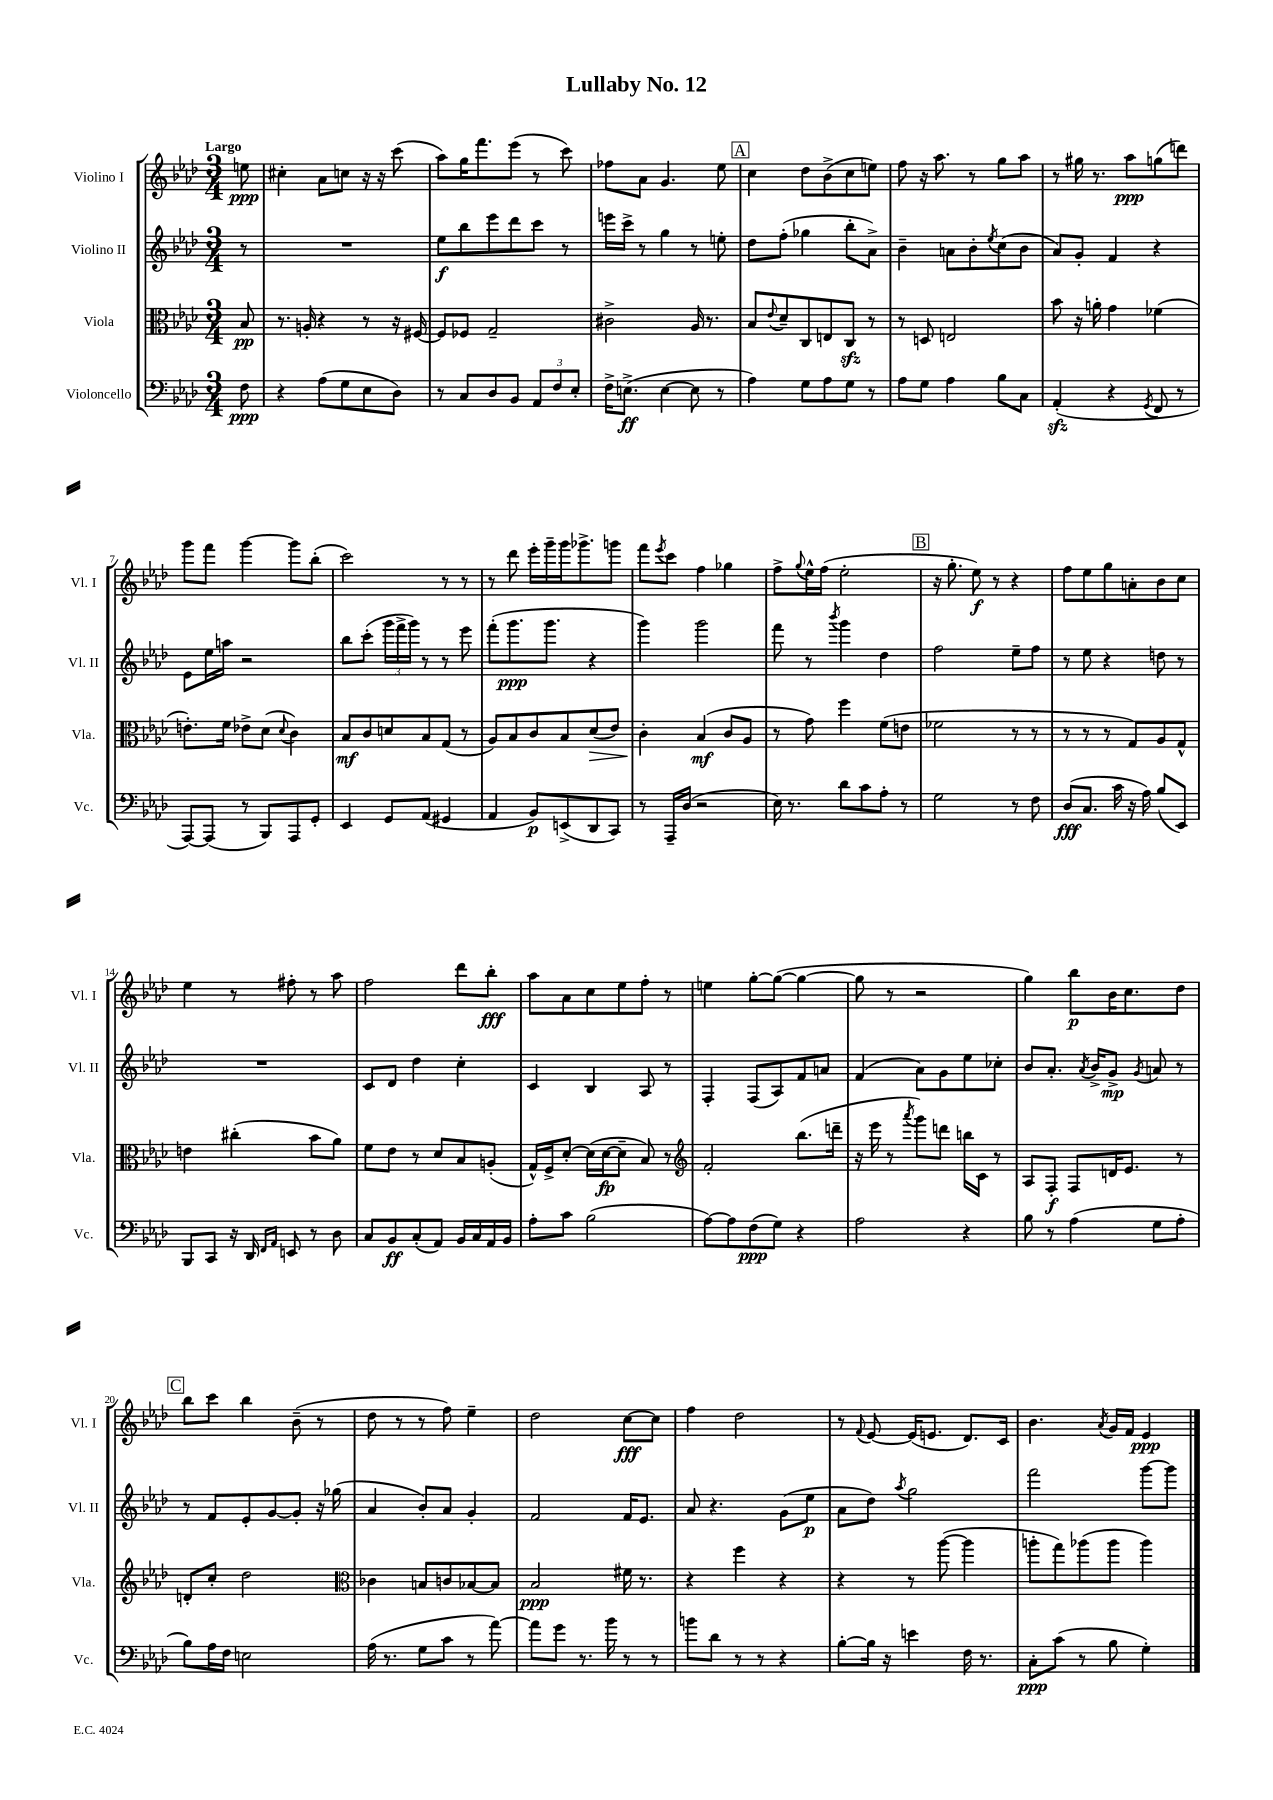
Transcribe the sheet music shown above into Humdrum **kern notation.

**kern	**dynam	**kern	**dynam	**kern	**dynam	**kern	**dynam
*part4	*part4	*part3	*part3	*part2	*part2	*part1	*part1
*staff4	*staff4	*staff3	*staff3	*staff2	*staff2	*staff1	*staff1
*I"Violoncello	*	*I"Viola	*	*I"Violino II	*	*I"Violino I	*
*I'Vc.	*	*I'Vla.	*	*I'Vl. II	*	*I'Vl. I	*
*clefF4	*	*clefC3	*	*clefG2	*	*clefG2	*
*k[b-e-a-d-]	*	*k[b-e-a-d-]	*	*k[b-e-a-d-]	*	*k[b-e-a-d-]	*
*M3/4	*	*M3/4	*	*M3/4	*	*M3/4	*
=	=	=	=	=	=	=	=
!	!	!	!	!	!	!LO:TX:a:B:t=Largo	!
8F\	ppp	8B-/	pp	8r	.	8een\	ppp
=1	=1	=1	=1	=1	=1	=1	=1
4r	.	8.r	.	2.r	.	4cc#X'\	.
.	.	16An'/	.	.	.	.	.
(8A-\L	.	4r	.	.	.	8a-\L	.
8G\	.	.	.	.	.	8ccn\J	.
8E-\	.	8r	.	.	.	16r	.
.	.	.	.	.	.	16r	.
8D-\J)	.	16r	.	.	.	(8ccc\	.
.	.	[16F#X/	.	.	.	.	.
=2	=2	=2	=2	=2	=2	=2	=2
8r	.	8F#/L]	.	8ee-\L	f	8aa-\L)	.
8C/L	.	8F-X/J	.	8bb-\	.	16gg\K	.
.	.	.	.	.	.	8.fff\	.
8D-/	.	2G~/	.	8eee-\	.	.	.
8BB-/J	.	.	.	8ddd-\	.	(8eee-\J	.
12AA-/L	.	.	.	8ccc\J	.	8r	.
12F/	.	.	.	.	.	.	.
.	.	.	.	8r	.	8ccc\)	.
12E-'/J	.	.	.	.	.	.	.
=3	=3	=3	=3	=3	=3	=3	=3
16F^\KL	.	2c#X^\	.	16eeen\LL	.	8ff-X\L	.
(8.En^\J	ff	.	.	16ccc^\JJ	.	.	.
.	.	.	.	8r	.	8a-\J	.
[4E\	.	.	.	4gg\	.	4.g/	.
8E\]	.	16A-/	.	8r	.	.	.
.	.	8.r	.	.	.	.	.
8r	.	.	.	8een'\	.	8ee-\	.
!!LO:REH:place=s1:t=A
=4	=4	=4	=4	=4	=4	=4	=4
4A-\)	.	8B-/L	.	8dd-\L	.	4cc\	.
.	.	8qqe-/	.	.	.	.	.
.	.	8d-~/	.	(8ff'\J	.	.	.
8G\L	.	8C/	.	4gg-X\	.	8dd-\L	.
8A-\	.	8En/	.	.	.	(8b-^\	.
8G\J	.	8Czz/J	.	8bb-'\L	.	8cc\	.
8r	.	8r	.	8a-^\J)	.	8een\J)	.
=5	=5	=5	=5	=5	=5	=5	=5
8A-\L	.	8r	.	4b-~\	.	8ff\	.
8G\J	.	8Dn/	.	.	.	16r	.
.	.	.	.	.	.	8.aa-\	.
4A-\	.	2En/	.	8an\L	.	.	.
.	.	.	.	8b-'\	.	8r	.
.	.	.	.	8qee-/	.	.	.
8B-\L	.	.	.	(8cc\	.	8gg\L	.
8C\J	.	.	.	8b-\J	.	8aa-\J	.
=6	=6	=6	=6	=6	=6	=6	=6
(4AA-zz'/	.	8b-\	.	8a-/L)	.	8r	.
.	.	16r	.	8g'/J	.	16gg#X\	.
.	.	16an'\	.	.	.	8.r	.
4r	.	4g\	.	4f/	.	.	.
.	.	.	.	.	.	8aa-\L	ppp
8qGG/	.	.	.	.	.	.	.
8FF/	.	(4f-X\	.	4r	.	(8ggn\	.
8r	.	.	.	.	.	8dddn\J)	.
!!LO:LB:g=z
=7	=7	=7	=7	=7	=7	=7	=7
[8AAA-/L)	.	8.en'\L)	.	8e-\L	.	8ggg\L	.
(8AAA-/J]	.	.	.	16ee-\L	.	8fff\J	.
.	.	16f\Jk	.	16aan\JJ	.	.	.
8r	.	8e-X^\L	.	2r	.	[4ggg\	.
8BBB-/L)	.	(8d-\J	.	.	.	.	.
.	.	8qqd-/	.	.	.	.	.
8AAA-/	.	4c\)	.	.	.	8ggg\L]	.
8GG'/J	.	.	.	.	.	(8bb-'\J	.
=8	=8	=8	=8	=8	=8	=8	=8
4EE-/	.	8B-/L	mf	8bb-\L	.	2ccc\)	.
.	.	8c/	.	(8ccc'\J	.	.	.
8GG/L	.	8dn/	.	24ggg\LL	.	.	.
.	.	.	.	24fff^\	.	.	.
.	.	.	.	24ggg\JJ)	.	.	.
(8AA-/J	.	8B-/	.	8r	.	.	.
4GG#X/	.	(8G/J	.	8r	.	8r	.
.	.	8r	.	8eee-\	.	8r	.
=9	=9	=9	=9	=9	=9	=9	=9
4AA-/	.	8A-/L)	.	(8fff'\L	.	8r	.
.	.	8B-/	.	8.ggg\	ppp	8ddd-\	.
8BB-/L)	p	8c/	.	.	.	16eee-'\LL	.
.	.	.	.	8.ggg\J	.	16ggg~\	.
(8EEn^/	.	8B-/	.	.	.	16ggg\J	.
.	.	.	.	.	.	8.ggg-X^\	.
!	!	!	!LO:HP:b	!	!	!	!
8DD-/	.	(8d-/	>	4r	.	.	.
8CC/J)	.	8e-/J)	.	.	.	8gggn\J	.
=10	=10	=10	=10	=10	=10	=10	=10
8r	.	4c'\	.	4ggg\)	.	8fff\L	.
.	.	.	.	.	.	8qeee-/	.
16AAA-~/LL	.	.	.	.	.	8ccc\J	.
(16D-/JJ	.	.	.	.	.	.	.
2r	.	(4B-/	] mf	2ggg\	.	4ff\	.
.	.	8c/L	.	.	.	4gg-X\	.
.	.	8A-/J	.	.	.	.	.
=11	=11	=11	=11	=11	=11	=11	=11
16E-\)	.	8r	.	8fff\	.	8ff^\L	.
8.r	.	.	.	.	.	.	.
.	.	.	.	.	.	8qqgg/	.
.	.	8g\)	.	8r	.	16ee-^^\L	.
.	.	.	.	.	.	(16ff\JJ	.
.	.	.	.	8qbbb-/	.	.	.
8d-\L	.	4ff\	.	4ggg\	.	2ee-'\	.
8c\	.	.	.	.	.	.	.
8A-'\J	.	(8f\L	.	4dd-\	.	.	.
8r	.	8en\J	.	.	.	.	.
!!LO:REH:place=s1:t=B
=12	=12	=12	=12	=12	=12	=12	=12
2G\	.	2f-X\	.	2ff\	.	16r	.
.	.	.	.	.	.	8.gg'\	.
.	.	.	.	.	.	8ee-\)	f
.	.	.	.	.	.	8r	.
8r	.	8r	.	8ee-~\L	.	4r	.
8F\	.	8r	.	8ff\J	.	.	.
=13	=13	=13	=13	=13	=13	=13	=13
(8D-/L	fff	8r	.	8r	.	8ff\L	.
8.C/J	.	8r	.	8ee-\	.	8ee-\	.
.	.	8r	.	4r	.	8gg\	.
16c\	.	.	.	.	.	.	.
16r	.	8G/L)	.	.	.	8an'\	.
16A-\)	.	.	.	.	.	.	.
(8B-/L	.	8A-/	.	8ddn\	.	8b-\	.
8EE-/J)	.	8G^^/J	.	8r	.	8cc\J	.
!!LO:LB:g=z
=14	=14	=14	=14	=14	=14	=14	=14
8BBB-/L	.	4en\	.	2.r	.	4ee-\	.
8CC/J	.	.	.	.	.	.	.
16r	.	(4cc#X'\	.	.	.	8r	.
16DD-/	.	.	.	.	.	.	.
16qqFF/LL	.	.	.	.	.	.	.
16qqAA-/JJ	.	.	.	.	.	.	.
8EEn/	.	.	.	.	.	8ff#X'\	.
8r	.	8b-\L	.	.	.	8r	.
8D-\	.	8a-\J)	.	.	.	8aa-\	.
=15	=15	=15	=15	=15	=15	=15	=15
8C/L	.	8f\L	.	8c/L	.	2ff\	.
8BB-/	ff	8e-\J	.	8d-/J	.	.	.
(8C'/	.	8r	.	4dd-\	.	.	.
8AA-/J)	.	8d-/L	.	.	.	.	.
16BB-/LL	.	8B-/	.	4cc'\	.	8ddd-\L	.
16C/	.	.	.	.	.	.	.
16AA-/	.	(8An'/J	.	.	.	8bb-'\J	fff
16BB-/JJ	.	.	.	.	.	.	.
=16	=16	=16	=16	=16	=16	=16	=16
8A-'\L	.	16G^^/LL)	.	4c/	.	8aa-\L	.
.	.	16F^/J	.	.	.	.	.
8c\J	.	[8d-'/J	.	.	.	8a-\	.
(2B-\	.	(16d-\LL]	.	4B-/	.	8cc\	.
.	.	[16d-\J	fp	.	.	.	.
.	.	8d-~\J]	.	.	.	8ee-\	.
.	.	8B-/)	.	8A-/	.	8ff'\J	.
.	.	8r	.	8r	.	8r	.
=17	=17	=17	=17	=17	=17	=17	=17
*	*	*clefG2	*	*	*	*	*
[8A-\L)	.	2f'/	.	4F'/	.	4een\	.
8A-\]	.	.	.	.	.	.	.
(8F\	ppp	.	.	(8F/L	.	[8gg'\L	.
8G\J)	.	.	.	8A-/)	.	(8gg\J_	.
4r	.	(8.bb-\L	.	8f/	.	4gg\_	.
.	.	.	.	8an/J	.	.	.
.	.	16dddn~\Jk	.	.	.	.	.
=18	=18	=18	=18	=18	=18	=18	=18
2A-\	.	16r	.	(4f/	.	8gg\]	.
.	.	16eee-\	.	.	.	.	.
.	.	8r	.	.	.	8r	.
.	.	8qaaa-/	.	.	.	.	.
.	.	8ggg\L)	.	8a-\L)	.	2r	.
.	.	8dddn\J	.	8g\	.	.	.
4r	.	16bbn\LL	.	8ee-\	.	.	.
.	.	16c\JJ	.	.	.	.	.
.	.	8r	.	8cc-X'\J	.	.	.
=19	=19	=19	=19	=19	=19	=19	=19
8B-\	.	8A-/L	.	8b-/L	.	4gg\)	.
8r	.	8F'/J	f	8.a-'/J	.	.	.
(4A-\	.	8F/L	.	.	.	8bb-\L	p
.	.	.	.	8qa-/	.	.	.
.	.	.	.	16b-^/KL	.	.	.
.	.	16dn/K	.	8g^/J	mp	16b-\K	.
.	.	8.e-/J	.	.	.	8.cc\	.
.	.	.	.	8qg/	.	.	.
8G\L	.	.	.	8an/	.	.	.
8A-'\J	.	8r	.	8r	.	8dd-\J	.
!!LO:LB:g=z
!!LO:REH:place=s1:t=C
=20	=20	=20	=20	=20	=20	=20	=20
8B-\L)	.	8dn'/L	.	8r	.	8bb-\L	.
16A-\L	.	8cc'/J	.	8f/L	.	8ccc\J	.
16F\JJ	.	.	.	.	.	.	.
2En\	.	2dd-\	.	8e-'/	.	4bb-\	.
.	.	.	.	[8g/	.	.	.
.	.	.	.	8g'/J]	.	(8b-~\	.
.	.	.	.	16r	.	8r	.
.	.	.	.	(16gg-X\	.	.	.
=21	=21	=21	=21	=21	=21	=21	=21
*	*	*clefC3	*	*	*	*	*
(16A-\	.	4c-X\	.	4a-/	.	8dd-\	.
8.r	.	.	.	.	.	.	.
.	.	.	.	.	.	8r	.
8G\L	.	8Bn/L	.	8b-'/L)	.	8r	.
8c\J	.	8cn/	.	8a-/J	.	8ff\)	.
8r	.	[8B-X/	.	4g'/	.	4ee-~\	.
[8a-\)	.	8B-/J]	.	.	.	.	.
=22	=22	=22	=22	=22	=22	=22	=22
8a-\L]	.	2B-/	ppp	2f/	.	2dd-\	.
8g\J	.	.	.	.	.	.	.
8.r	.	.	.	.	.	.	.
16b-\	.	.	.	.	.	.	.
8r	.	16f#X\	.	16f/KL	.	[8cc\L	fff
.	.	8.r	.	8.e-/J	.	.	.
8r	.	.	.	.	.	8cc\J]	.
=23	=23	=23	=23	=23	=23	=23	=23
8bn\L	.	4r	.	8a-/	.	4ff\	.
8d-\J	.	.	.	4.r	.	.	.
8r	.	4ff\	.	.	.	2dd-\	.
8r	.	.	.	.	.	.	.
4r	.	4r	.	(8g\L	.	.	.
.	.	.	.	8ee-\J	p	.	.
=24	=24	=24	=24	=24	=24	=24	=24
[8B-'\L	.	4r	.	8a-\L	.	8r	.
.	.	.	.	.	.	8qqf/	.
16B-\Jk]	.	.	.	8dd-\J)	.	[8e-/	.
16r	.	.	.	.	.	.	.
.	.	.	.	8qaa-/	.	.	.
4en\	.	8r	.	2gg\	.	(16e-/KL]	.
.	.	.	.	.	.	8.en/J	.
.	.	([8aa-\	.	.	.	.	.
16F\	.	4aa-\]	.	.	.	8.d-/L)	.
8.r	.	.	.	.	.	.	.
.	.	.	.	.	.	16c/Jk	.
=25	=25	=25	=25	=25	=25	=25	=25
8C'\L	ppp	8aan'\L	.	2fff\	.	4.b-\	.
(8c\J	.	8gg\)	.	.	.	.	.
8r	.	(8aa-X\	.	.	.	.	.
.	.	.	.	.	.	8qa-/	.
8B-\	.	8aa-\J	.	.	.	16g/LL	.
.	.	.	.	.	.	16f/JJ	.
4G'\)	.	4aa-\)	.	[8ggg\L	.	4e-/	ppp
.	.	.	.	8ggg\J]	.	.	.
==	==	==	==	==	==	==	==
*-	*-	*-	*-	*-	*-	*-	*-
